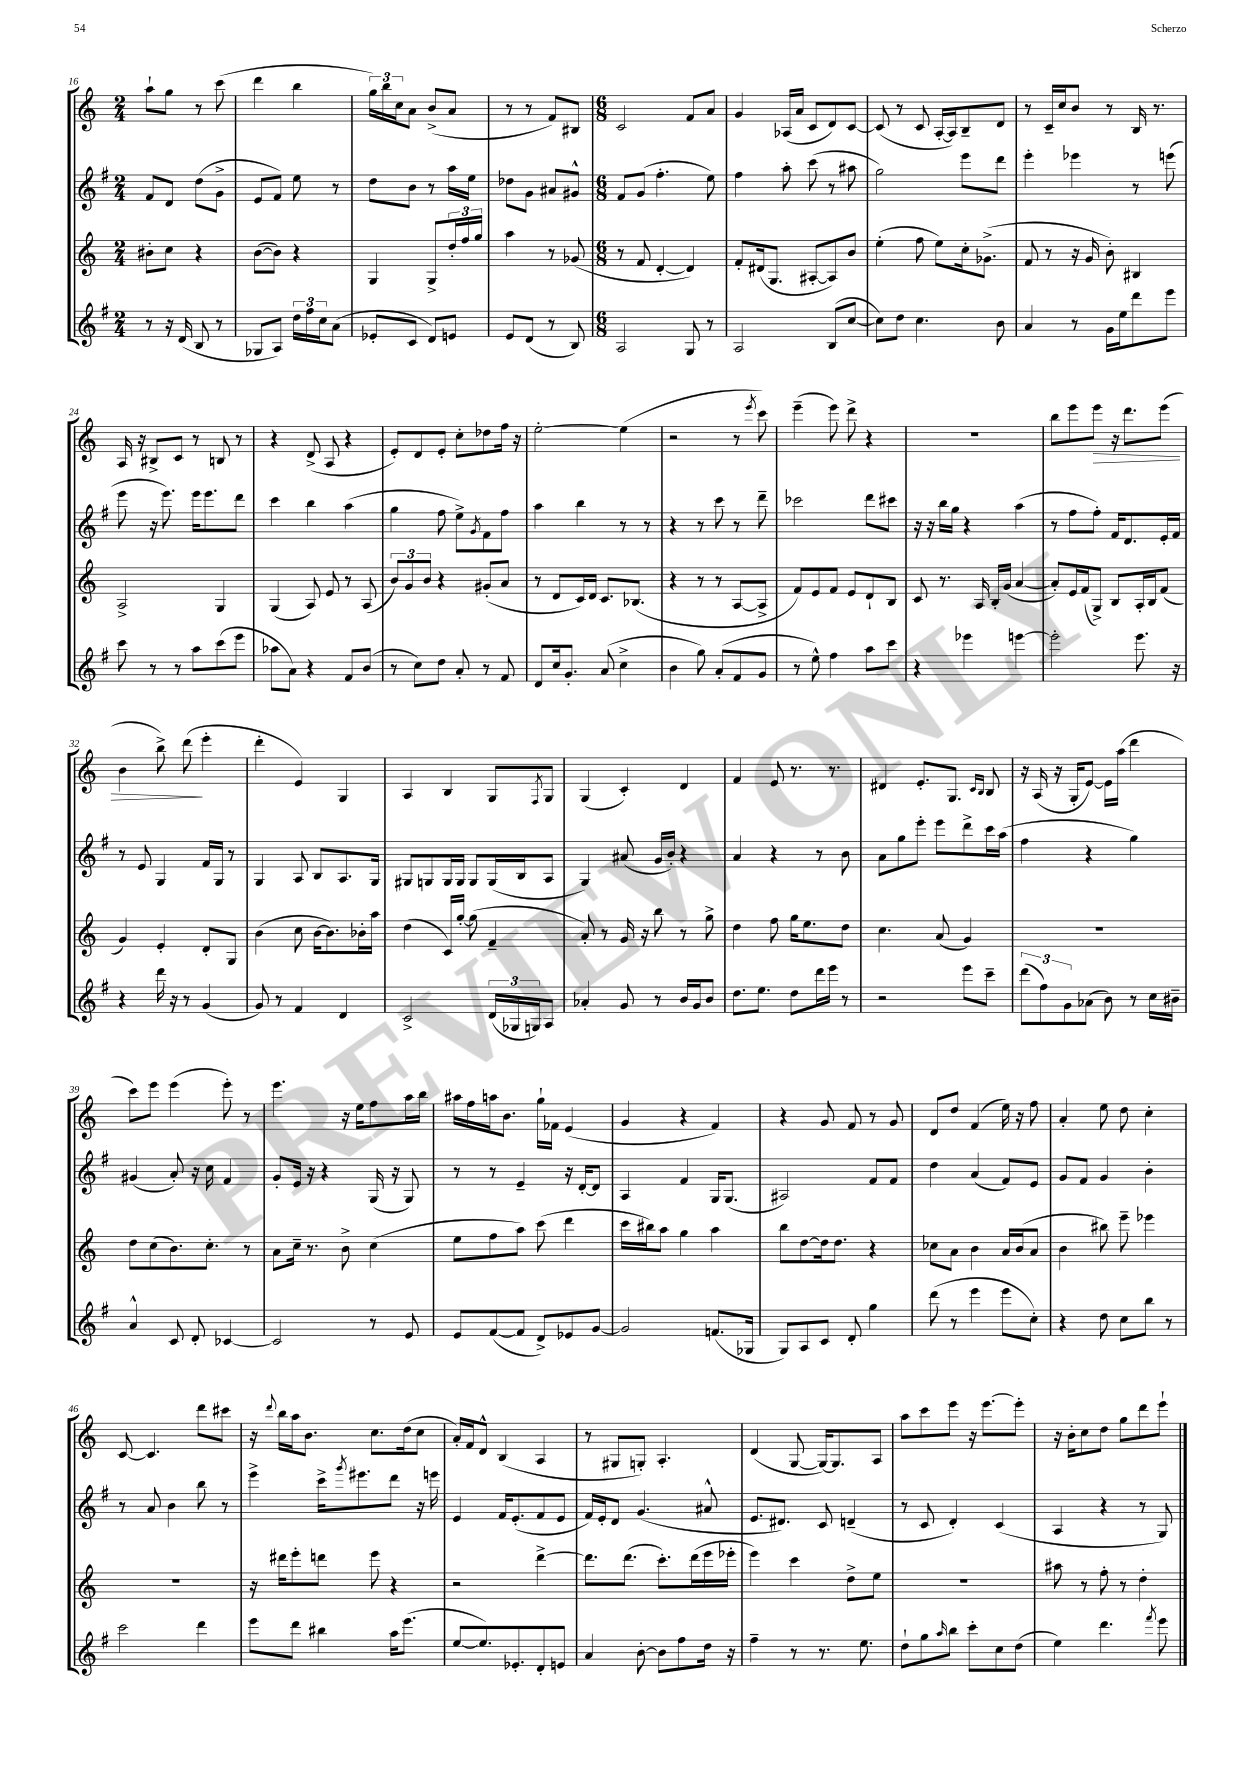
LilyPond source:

<<
\new StaffGroup <<
\new Staff = "s0" {
    \clef treble \key c \major \numericTimeSignature \time 2/4
    a''8-! g''8 r8 c'''8( |
    d'''4 b''4 |
    \tuplet 3/2 { g''16) b''16 c''16 } a'8 b'8->( a'8 |
    r8 r8 f'8) bis8 |
    \numericTimeSignature \time 6/8 c'2 f'8 a'8 |
    g'4 aes16( a'16 c'8 d'8) c'8~ |
    c'8( r8 c'8 a16~-. a16) b8-- d'8 |
    r8 c'16-- c''16 b'8 r8 b16 r8. |
    a16 r16 bis8-> c'8 r8 b8 r8 |
    r4 d'8->( a8 r4 |
    e'8-.) d'8 e'8-. c''8-. des''8 f''16 r16 |
    e''2~-. e''4( |
    r2 r8 \acciaccatura { e'''8 } c'''8) |
    e'''4--( e'''8) d'''8-> r4 |
    r2. |
    b''8 e'''8 e'''8\> r16 d'''8. e'''8( |
    b'4 b''8->) d'''8\!( e'''4-. |
    d'''4-. e'4) g4 |
    a4 b4 g8 \acciaccatura { f8 } g8 |
    g4( c'4-.) d'4 |
    f'4 e'8 r8. r8. |
    dis'4 e'8.-. g8. \grace { c'16 b16 } b8 |
    r16 a16( r16 g16-. e'8~) e'16 a''16( d'''4 |
    c'''8) e'''8 e'''4( e'''8-.) r8 |
    e'''4. r16 e''16 f''8 a''16 b''16 |
    ais''16 f''16 a''16 b'8. g''16-! fes'16 e'4( |
    g'4 r4 f'4) |
    r4 g'8 f'8 r8 g'8 |
    d'8 d''8 f'4( e''16) r16 f''8 |
    a'4-. e''8 d''8 c''4-. |
    c'8~ c'4. d'''8 cis'''8 |
    r16 \appoggiatura { d'''8 } b''16 a''16 b'8. c''8. d''16( c''8 |
    a'16-.) f'16 d'8-^ b4( a4 |
    r8 gis8 g8-.) a4.-. |
    d'4( g8~ g16~) g8. a8 |
    a''8 c'''8 e'''8 r16 e'''8.~ e'''8-. |
    r16 b'16-. c''8 d''8 g''8 d'''8 e'''8-! \bar "|." |
}
\new Staff = "s1" {
    \clef treble \key g \major \numericTimeSignature \time 2/4
    fis'8 d'8 d''8( g'8-> |
    e'8 fis'8) e''8 r8 |
    d''8 b'8 r8 a''16 e''16 |
    des''8 g'8 ais'8 gis'8-^ |
    \numericTimeSignature \time 6/8 fis'8 g'8( fis''4.-. e''8) |
    fis''4 a''8-. c'''8( r8 ais''8 |
    g''2) e'''8 d'''8 |
    e'''4-. ees'''4 r8 e'''8( |
    e'''8 r16 e'''8.) e'''16 e'''8. d'''8 |
    c'''4 b''4 a''4( |
    g''4 fis''8 e''8->) \acciaccatura { g'8 } fis'8 fis''8 |
    a''4 b''4 r8 r8 |
    r4 r8 c'''8 r8 d'''8-- |
    ces'''2 d'''8 cis'''8 |
    r16 r16 b''16 g''16 r4 a''4( |
    r8 fis''8 fis''8-.) fis'16 d'8. e'16-. fis'16 |
    r8 e'8 g4 fis'16 g16 r8 |
    g4 a8 b8 a8. g16 |
    gis8 g8 g16 g16 g8 g16( b16 a8 |
    g4) ais'8( g'16 b'16-.) r4 |
    a'4 r4 r8 b'8 |
    a'8 g''8 e'''8-. e'''8 d'''8-> c'''16 a''16( |
    fis''4 r4 g''4) |
    gis'4( a'8-.) r16 c''16 fis'4 |
    g'8-. e'16 r16 r4 g16( r16 g8) |
    r8 r8 e'4-- r16 d'16~-. d'8 |
    a4 fis'4 g16 g8.( |
    ais2) fis'8 fis'8 |
    d''4 a'4( fis'8) e'8 |
    g'8 fis'8 g'4 b'4-. |
    r8 a'8 b'4 b''8 r8 |
    e'''4-> c'''16-> \acciaccatura { g'''8 } eis'''8. d'''8 r16 e'''16 |
    e'4 fis'16 e'8.-.( fis'8 e'8 |
    fis'16) e'16-. d'8 g'4.( ais'8-^ |
    e'8. dis'8.) c'8 d'4--( |
    r8 c'8 d'4-.) c'4( |
    a4 r4 r8 g8) \bar "|." |
}
\new Staff = "s2" {
    \clef treble \key c \major \numericTimeSignature \time 2/4
    bis'8-. c''8 r4 |
    b'8~( b'8) r4 |
    g4 g8-> \tuplet 3/2 { d''16-. f''16 g''16 } |
    a''4 r8 ges'8( |
    \numericTimeSignature \time 6/8 r8 f'8 d'4~-. d'4) |
    f'8-. dis'16( g8. ais8~-. ais8) b'8 |
    e''4-.( f''8 e''8) c''16-. ges'8.->( |
    f'8 r8 r16 g'16 b'8-.) bis4 |
    a2-> g4 |
    g4( a8) e'8 r8 a8( |
    \tuplet 3/2 { b'8) g'8 b'8 } r4 gis'8-.( a'8 |
    r8 d'8 c'16) d'16 c'8. bes8.( |
    r4 r8 r8 a8~ a8-> |
    f'8) e'8 f'8 e'8 d'8-! b8 |
    c'8 r8. a16 b16-. g'16( a'4~ |
    a'8-.) e'16 f'16( g8->) b8 a16-. b16 f'8( |
    g'4) e'4-. d'8-. g8 |
    b'4( c''8 b'16~ b'8.) bes'16-. a''16 |
    d''4( c'16) g''16~-. g''8( f'4-- |
    a'8-.) r8 g'16 r16 b''8 r8 g''8-> |
    d''4 f''8 g''16 e''8. d''8 |
    c''4. a'8( g'4) |
    R2. |
    d''8 c''8( b'8.) c''8.-. r8 |
    a'8 c''16-- r8. b'8-> c''4( |
    e''8 f''8 a''8) c'''8( d'''4 |
    c'''16 bis''16) a''8 g''4 a''4 |
    b''8 d''8~ d''16 d''8. r4 |
    ces''8 a'8 b'4 a'16 b'16( a'8 |
    b'4 bis''8) e'''8-- ees'''4 |
    R2. |
    r16 dis'''16 e'''8-. d'''8 e'''8 r4 |
    r2 d'''4~-> |
    d'''8. d'''8.( c'''8.-.) d'''16( e'''16 ees'''16-. |
    e'''4) c'''4 d''8-> e''8 |
    R2. |
    ais''8 r8 f''8-. r8 d''4-. \bar "|." |
}
\new Staff = "s3" {
    \clef treble \key g \major \numericTimeSignature \time 2/4
    r8 r16 d'16( b8 r8 |
    ges8 a8) \tuplet 3/2 { d''16 fis''16 c''16 } a'8( |
    ees'8-. c'8 d'8) e'8 |
    e'8 d'8( r8 b8) |
    \numericTimeSignature \time 6/8 a2 g8 r8 |
    a2 b8( c''8~ |
    c''8) d''8 c''4. b'8 |
    a'4 r8 g'16 e''16 d'''8 e'''8 |
    c'''8 r8 r8 a''8 c'''8( e'''8 |
    aes''8 a'8) r4 fis'8 b'8( |
    r8 c''8) d''8 a'8-. r8 fis'8 |
    d'8 c''16 g'8.-. a'8( c''4-> |
    b'4 g''8) a'8-.( fis'8 g'8 |
    r8 e''8-^) fis''4 a''8 c'''8 |
    r4 ees'''4 e'''4~ |
    e'''2-. e'''8. r16 |
    r4 d'''16 r16 r8 g'4( |
    g'8) r8 fis'4 d'4 |
    c'2-> \tuplet 3/2 { d'16( ges16 g16) } a8 |
    aes'4-. g'8 r8 b'16 g'16 b'8 |
    d''8. e''8. d''8 d'''16 e'''16 r8 |
    r2 e'''8 c'''8-- |
    \tuplet 3/2 { d'''8( fis''8) g'8 } aes'8( b'8) r8 c''16 bis'16-- |
    a'4-^ c'8 d'8-. ces'4~ |
    ces'2 r8 e'8 |
    e'8 fis'8~( fis'8 d'8->) ees'8 g'8~ |
    g'2 f'8.( ges16 |
    g8) a8 c'8 d'8-. g''4 |
    d'''8( r8 e'''4 e'''8 c''8-.) |
    r4 d''8 c''8 b''8 r8 |
    c'''2 d'''4 |
    e'''8 d'''8 bis''4 a''16 e'''8.( |
    e''8~ e''8.) ees'8.-. d'8-. e'8 |
    a'4 b'8~-. b'8 fis''8 d''16 r16 |
    fis''4-- r8 r8. e''8. |
    d''8-! g''8 \grace { a''16 } b''8 c'''8-. c''8 d''8( |
    e''4) d'''4. \acciaccatura { fis'''8 } e'''8 \bar "|." |
}
>>
>>
\layout { \context { \Score currentBarNumber = #16 } }
